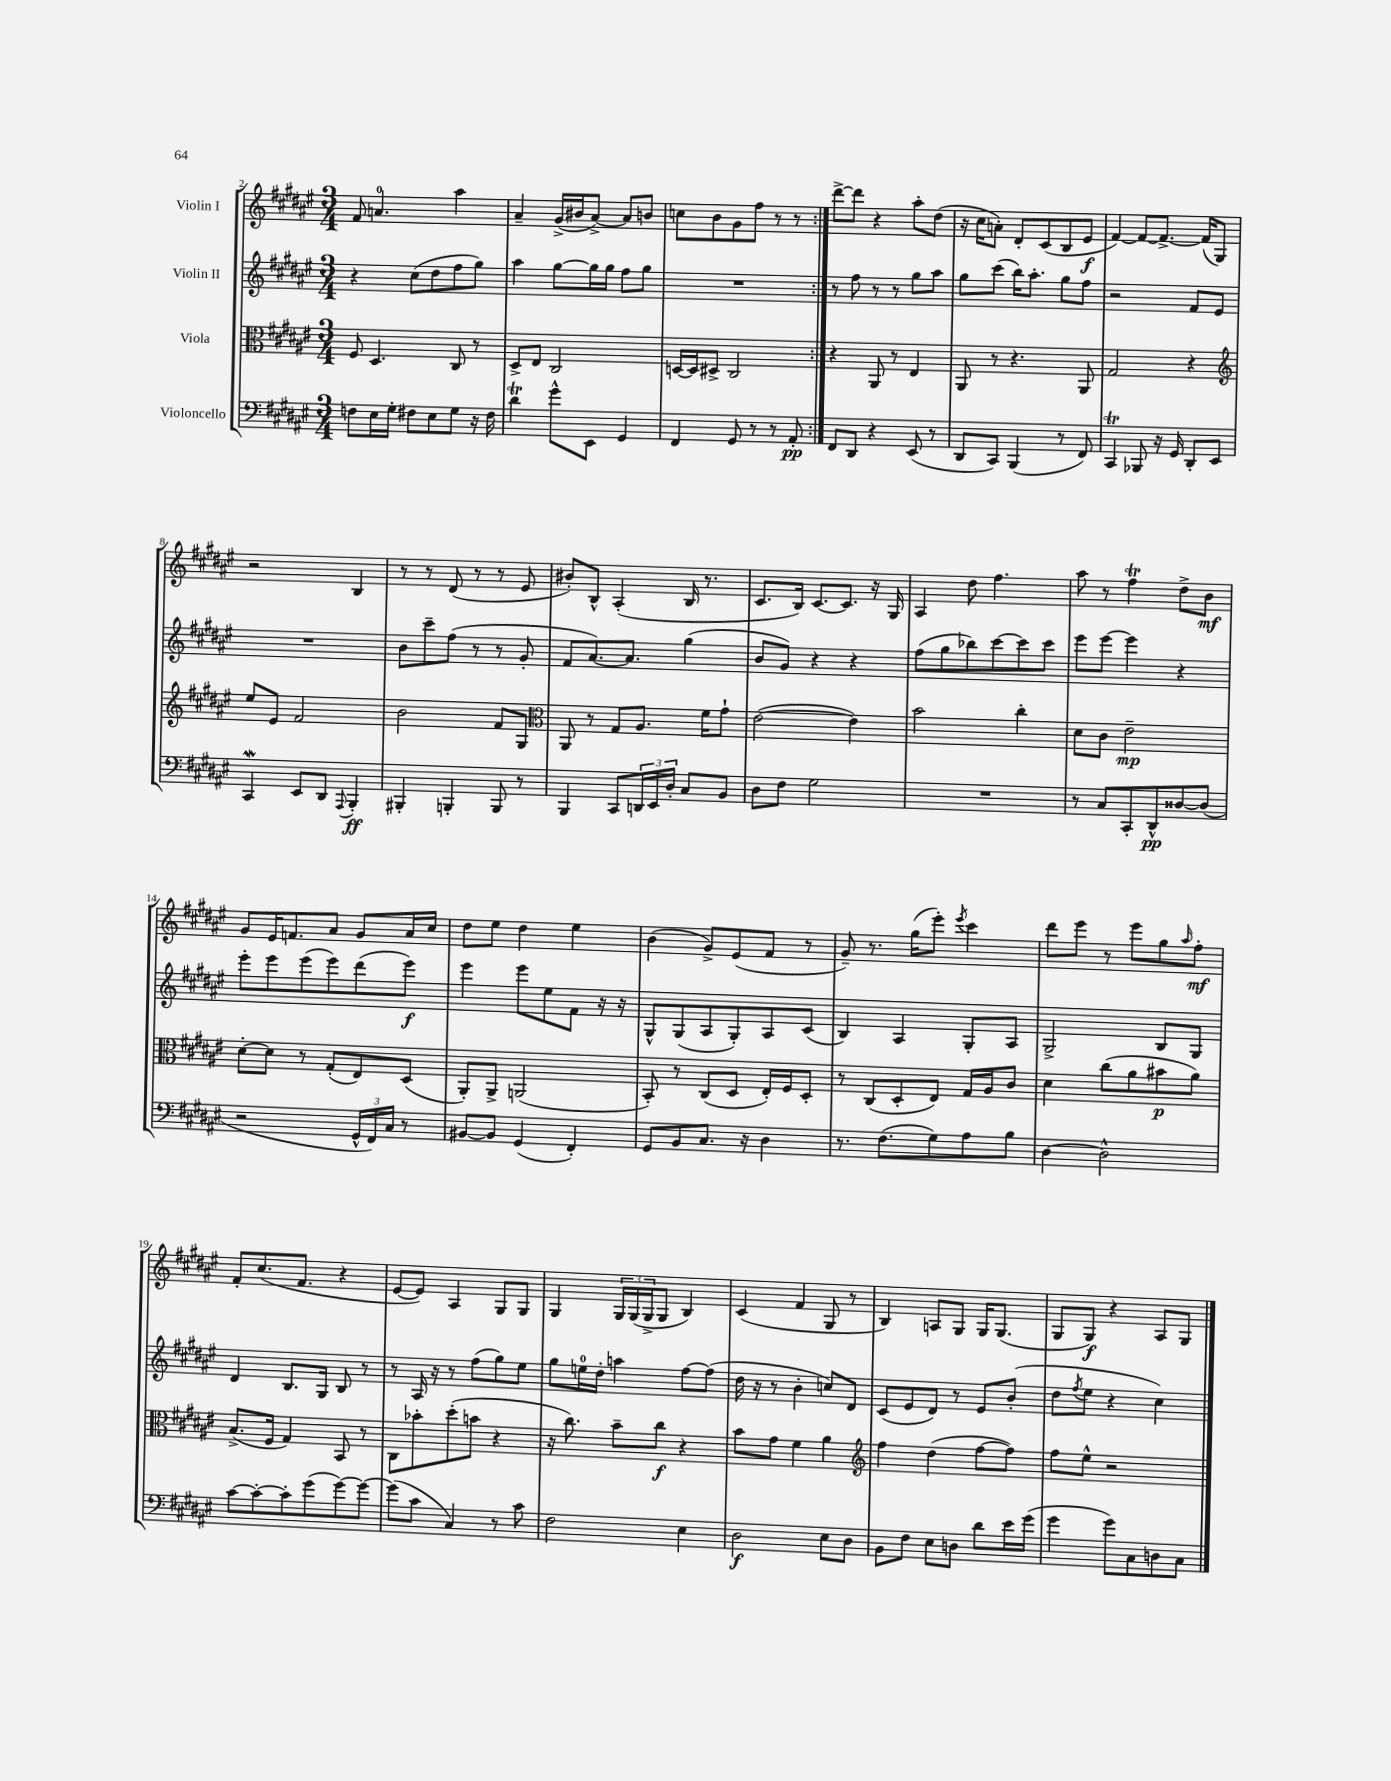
<<
\new StaffGroup <<
\new Staff = "s0" \with { instrumentName = "Violin I" } {
    \clef treble \key fis \major \numericTimeSignature \time 3/4
    \repeat volta 2 { fis'8 a'4.-0 ais''4 |
    ais'4-- gis'16->( bis'16 ais'8~->) ais'8 b'8 |
    c''8 b'8 gis'8 fis''8 r8 r8 | }
    dis'''8~-> dis'''8 r4 ais''8-. dis''8( |
    r16 cis''16 a'8-.) dis'8-. cis'8( b8 eis'8\f |
    fis'4~) fis'8~ fis'8.~-> fis'16( gis8) |
    r2 b4 |
    r8 r8 dis'8( r8 r8 eis'8 |
    bis'8-.) b8-^ ais4-.( b16 r8. |
    cis'8. b16) cis'8.~ cis'8. r16 gis16 |
    ais4 dis''8 fis''4. |
    ais''8 r8 fis''4\trill dis''8-> b'8\mf |
    gis'8 eis'16 f'8. ais'8 gis'8 ais'16 cis''16 |
    dis''8 eis''8 dis''4 eis''4 |
    b'4( gis'8->) eis'8( fis'8 r8 |
    gis'8--) r8. gis''16( eis'''8-.) \acciaccatura { eis'''8 } cis'''4 |
    dis'''8 eis'''8 r8 eis'''8 gis''8 \grace { ais''16 } fis''8-.\mf |
    fis'8-. cis''8.( fis'8. r4 |
    eis'8~ eis'8) ais4 gis8 gis8 |
    gis4 \tuplet 3/2 { gis16 gis16( gis16-> } gis8 b4) |
    cis'4( fis'4 gis8 r8 |
    b4) a8 gis8 gis16 gis8.( |
    gis8 gis8\f) r4 ais8 gis8 \bar "|." |
}
\new Staff = "s1" \with { instrumentName = "Violin II" } {
    \clef treble \key fis \major \numericTimeSignature \time 3/4
    \repeat volta 2 { r4 cis''8( dis''8 fis''8 gis''8) |
    ais''4 gis''8~ gis''16 gis''16 fis''8 gis''8 |
    R2. | }
    r8 fis''8 r8 r8 gis''8 ais''8 |
    gis''8 cis'''8( b''16) ais''8.-. gis''8 fis''8 |
    r2 fis'8 eis'8 |
    R2. |
    b'8 cis'''8-- fis''8( r8 r8 gis'8-. |
    fis'8 ais'8.~) ais'8. gis''4( |
    b'8 gis'8) r4 r4 |
    fis''8( gis''8 bes''8) cis'''8~ cis'''8 cis'''8 |
    eis'''8 eis'''8~ eis'''4 r4 |
    eis'''8-. eis'''8 eis'''8( eis'''8) dis'''8( eis'''8\f) |
    eis'''4 eis'''8 eis''8 fis'8 r16 r16 |
    gis8-^ gis8( ais8 gis8-.) ais8 cis'8( |
    b4) ais4 gis8-. ais8 |
    gis2-> b8 gis8 |
    dis'4 b8. gis16 b8 r8 |
    r8 ais16 r16 r8 fis''8( gis''8) eis''8 |
    gis''8 e''16-0 dis''16-. a''4 fis''8~ fis''8( |
    dis''16 r16 r8 b'4-. c''8) dis'8 |
    cis'8( eis'8 dis'8) r8 eis'8 b'8-.( |
    dis''8 \acciaccatura { fis''8 } eis''8 r4 cis''4) \bar "|." |
}
\new Staff = "s2" \with { instrumentName = "Viola" } {
    \clef alto \key fis \major \numericTimeSignature \time 3/4
    \repeat volta 2 { fis8 dis4. cis8 r8 |
    dis8-> eis8 cis2 |
    d16~ d16 dis8-> cis2 | }
    r4 ais,8 r8 eis4 |
    ais,8 r8 r4. ais,8 |
    gis2 r4 |
    \clef treble eis''8 eis'8 fis'2 |
    b'2 fis'8 gis8 |
    \clef alto ais,8 r8 gis8 ais8. fis'16 gis'8-! |
    eis'2~( eis'4) |
    b'2 cis''4-. |
    dis'8 cis'8 eis'2--\mp |
    dis'8~-. dis'8 r8 gis8-.( eis8) dis8( |
    ais,8-.) ais,8-> a,2( |
    b,8-.) r8 cis8( dis8 eis16-.) fis16 dis8-. |
    r8 cis8( dis8-. eis8) gis16 ais16 cis'8 |
    dis'4 cis''8( ais'8 bis'8\p ais'8) |
    b8.->( fis16 gis4) b,8 r8 |
    cis8 bes'8-. dis''8-.( b'8 r4 |
    r16 cis''8.) b'8-- cis''8\f r4 |
    b'8 gis'8 fis'4 ais'4 |
    \clef treble fis''4 dis''4( fis''8~ fis''8) |
    fis''8 eis''8-^ r2 \bar "|." |
}
\new Staff = "s3" \with { instrumentName = "Violoncello" } {
    \clef bass \key fis \major \numericTimeSignature \time 3/4
    \repeat volta 2 { f8 eis16 gis16-. fis8 eis8 gis8 r16 fis16 |
    dis'4\trill gis'8-^ eis,8 gis,4 |
    fis,4 gis,8 r8 r8 ais,8-.\pp | }
    fis,8 dis,8 r4 eis,8( r8 |
    dis,8 cis,8) b,,4( r8 fis,8) |
    cis,4\trill bes,,8 r16 gis,16 dis,8-. eis,8 |
    cis,4\mordent eis,8 dis,8 \appoggiatura { ais,,8 } b,,4-.\ff |
    bis,,4-. b,,4-. b,,8 r8 |
    b,,4 cis,8 \tuplet 3/2 { d,16 eis,16 dis16-. } cis8 b,8 |
    dis8 fis8 gis2 |
    R2. |
    r8 cis8 cis,8-. dis,8-^\pp disis8~ disis8( |
    r2 \tuplet 3/2 { gis,16-^ fis,16) cis16 } r8 |
    bis,8~ bis,8 gis,4( fis,4-.) |
    gis,8 b,8 cis8. r16 dis4 |
    r8. fis8.( gis8) ais8 b8 |
    dis4~ dis2-^ |
    cis'8~ cis'8~-. cis'8-. gis'8( gis'8~) gis'8~ |
    gis'8( cis'8 cis4) r8 cis'8 |
    fis2 eis4 |
    dis2\f eis8 dis8 |
    b,8 fis8 eis8 d8 dis'8 eis'16 gis'16( |
    gis'4 gis'8) cis8 d8 cis8 \bar "|." |
}
>>
>>
\layout { \context { \Score currentBarNumber = #2 } }
